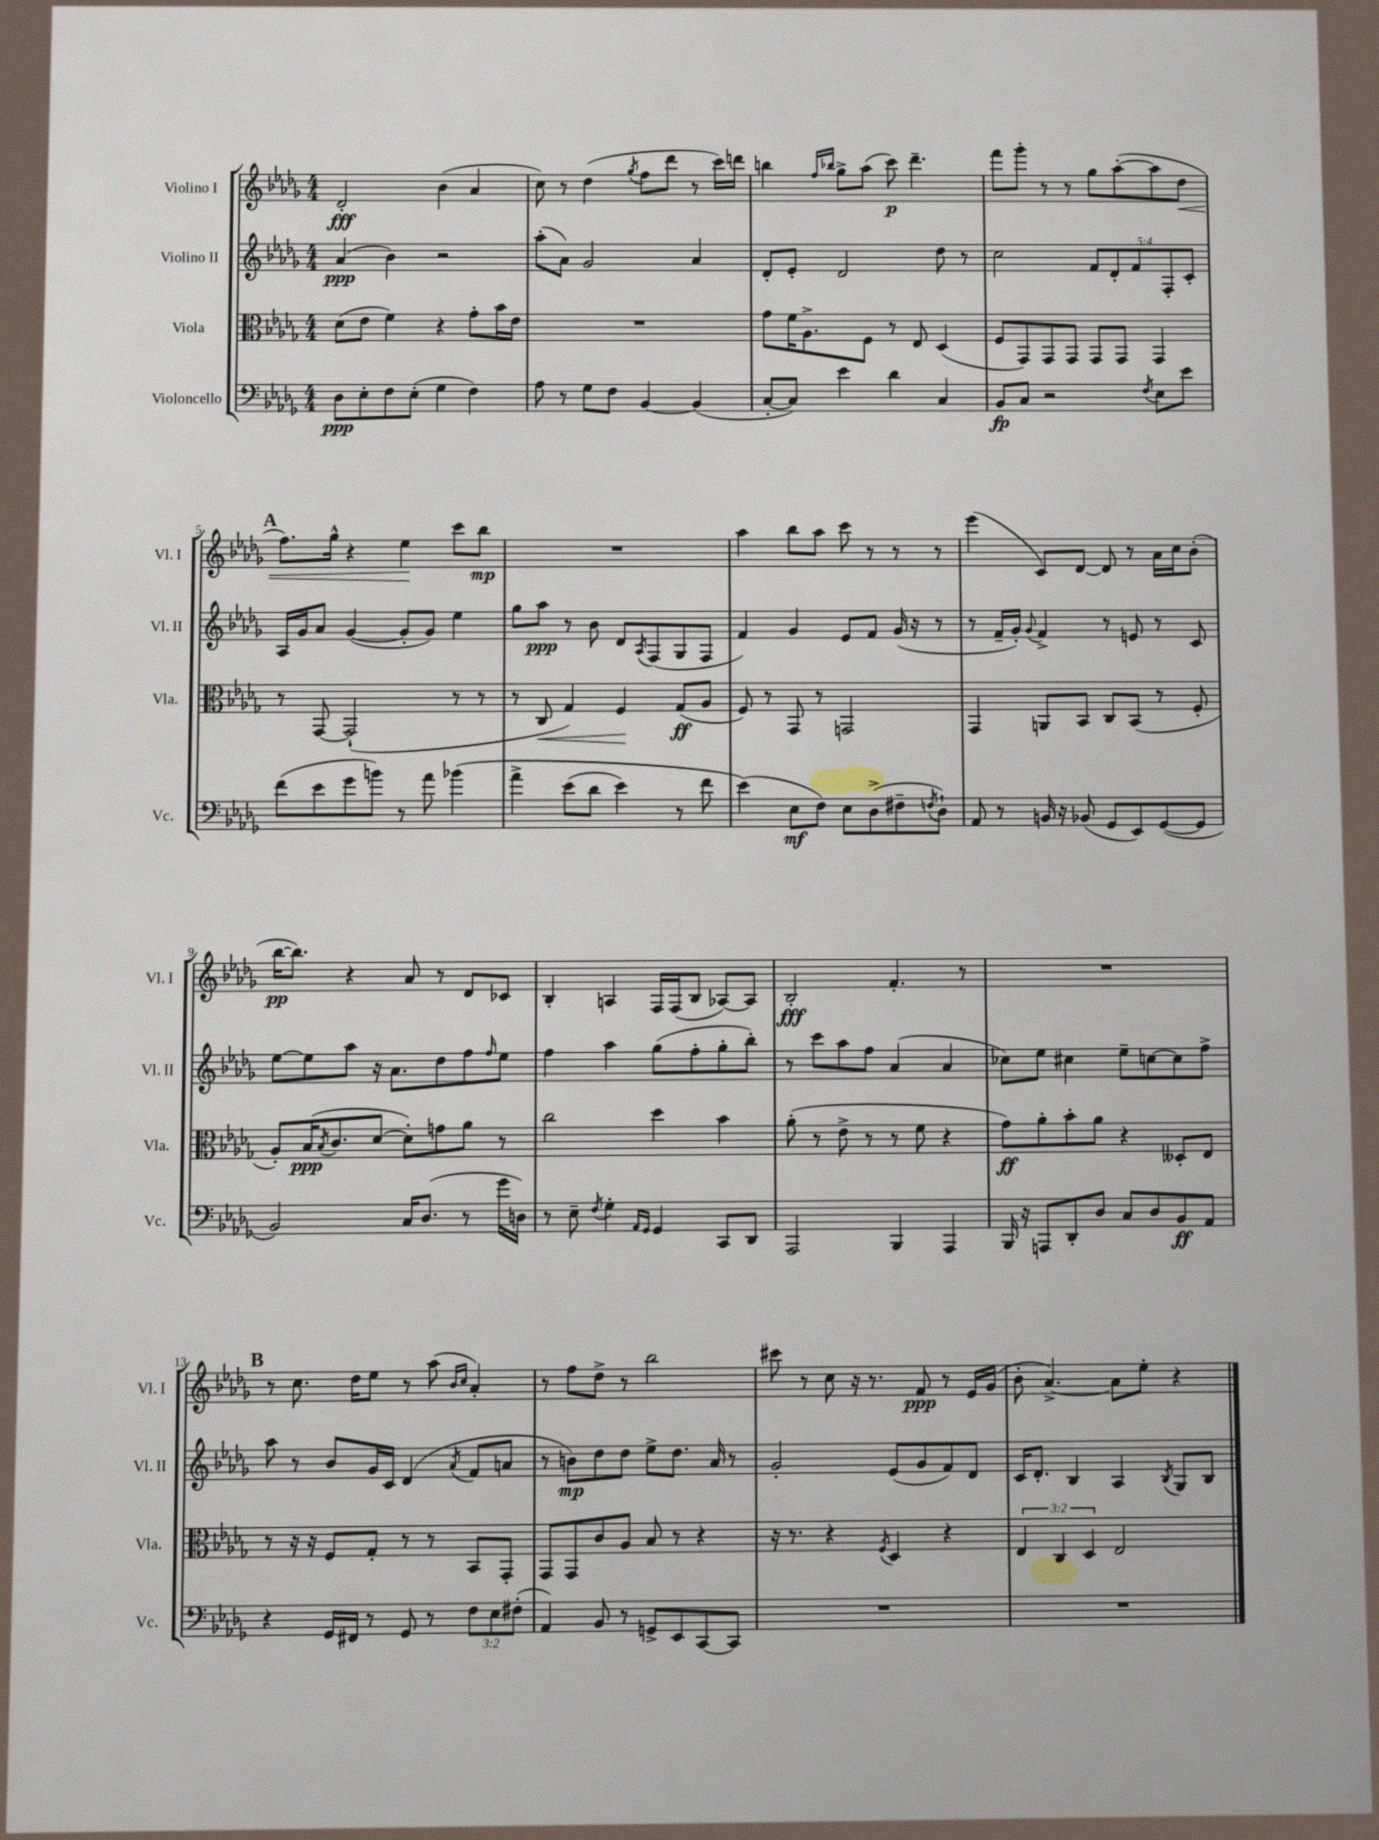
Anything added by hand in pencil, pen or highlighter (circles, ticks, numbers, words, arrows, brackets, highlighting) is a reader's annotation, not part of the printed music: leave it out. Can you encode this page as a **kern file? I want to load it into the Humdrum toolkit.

**kern	**dynam	**kern	**dynam	**kern	**dynam	**kern	**dynam
*part4	*part4	*part3	*part3	*part2	*part2	*part1	*part1
*staff4	*staff4	*staff3	*staff3	*staff2	*staff2	*staff1	*staff1
*I"Violoncello	*	*I"Viola	*	*I"Violino II	*	*I"Violino I	*
*I'Vc.	*	*I'Vla.	*	*I'Vl. II	*	*I'Vl. I	*
*clefF4	*	*clefC3	*	*clefG2	*	*clefG2	*
*k[b-e-a-d-g-]	*	*k[b-e-a-d-g-]	*	*k[b-e-a-d-g-]	*	*k[b-e-a-d-g-]	*
*M4/4	*	*M4/4	*	*M4/4	*	*M4/4	*
=1	=1	=1	=1	=1	=1	=1	=1
8D-\L	ppp	(8d-\L	.	(4a-/	ppp	2d-'/	fff
8E-'\	.	8e-\J	.	.	.	.	.
8F\	.	4f\)	.	4b-\)	.	.	.
(8E-'\J	.	.	.	.	.	.	.
4G-\	.	4r	.	2r	.	(4b-\	.
4F\)	.	8g-'\L	.	.	.	4a-/	.
.	.	16b-\L	.	.	.	.	.
.	.	16e-\JJ	.	.	.	.	.
=2	=2	=2	=2	=2	=2	=2	=2
8A-\	.	1r	.	(8aa-'\L	.	8cc\)	.
8r	.	.	.	8a-\J)	.	8r	.
8G-\L	.	.	.	2g-/	.	(4dd-\	.
8F\J	.	.	.	.	.	.	.
.	.	.	.	.	.	8qgg-/	.
[4BB-/	.	.	.	.	.	8ff\L	.
.	.	.	.	.	.	8ddd-\J	.
(4BB-/]	.	.	.	4a-/	.	8r	.
.	.	.	.	.	.	16ccc\LL)	.
.	.	.	.	.	.	16dddn\JJ	.
=3	=3	=3	=3	=3	=3	=3	=3
[8C'/L	.	8g-\L	.	8d-'/L	.	4bbn\	.
8C/J])	.	16f\K	.	8e-'/J	.	.	.
.	.	8.A-^\	.	.	.	.	.
.	.	.	.	.	.	16qqff/LL	.
.	.	.	.	.	.	16qqbb-X/JJ	.
4e-\	.	.	.	2d-/	.	8gg-^\L	.
.	.	8F\J	.	.	.	(8aa-\J	.
4d-\	.	8r	.	.	.	8ccc\)	p
.	.	8E-/	.	.	.	4.ddd-~\	.
4C/	.	(4D-/	.	8dd-\	.	.	.
.	.	.	.	8r	.	.	.
=4	=4	=4	=4	=4	=4	=4	=4
8BB-/L	fp	8F/L	.	2cc\	.	8fff\L	.
8C/J	.	8GG-/)	.	.	.	8ggg-'\J	.
2r	.	8GG-/	.	.	.	8r	.
.	.	8GG-/J	.	.	.	8r	.
.	.	8GG-/L	.	10f/L	.	8gg-\L	.
.	.	.	.	10d-'/	.	.	.
.	.	8GG-/J	.	.	.	([8aa-'\	.
.	.	.	.	10f/	.	.	.
8qF/	.	.	.	.	.	.	.
8E-\L	.	4GG-/	.	.	.	8aa-\]	.
.	.	.	.	10F'/	.	.	.
!	!	!	!	!	!	!	!LO:HP:b
8e-\J	.	.	.	.	.	8dd-\J	<
.	.	.	.	10c'/J	.	.	.
!!LO:LB:g=z
!!LO:REH:place=s1:t=A
=5	=5	=5	=5	=5	=5	=5	=5
(8f\L	.	8r	.	16A-/LL	.	8.ff\L)	.
.	.	.	.	16g-/J	.	.	.
8e-\	.	[8GG-/	.	8a-/J	.	.	.
.	.	.	.	.	.	16gg-^^\Jk	.
8g-\	.	(2GG-`/]	.	([4g-/	.	4r	.
8bn\J)	.	.	.	.	.	.	.
8r	.	.	.	8g-'/L]	.	4ee-\	.
8a-\	.	.	.	8g-/J)	.	.	.
(4b-X\	.	8r	.	4ee-\	.	8ccc\L	[
.	.	8r	.	.	.	8bb-\J	mp
=6	=6	=6	=6	=6	=6	=6	=6
4a-^\	.	8r	.	8gg-\L	.	1r	.
!	!	!	!LO:HP:b	!	!	!	!
.	.	8C/	<	8aa-\J	ppp	.	.
(8e-\L	.	4G-/)	.	8r	.	.	.
8d-\J	.	.	.	8b-\	.	.	.
4e-\)	.	4F/	.	8d-/L	.	.	.
.	.	.	.	8qA-/	.	.	.
.	.	.	.	(8F/	.	.	.
8r	.	(8G-/L	[ ff	8G-/	.	.	.
8f\	.	8A-/J	.	8F/J	.	.	.
=7	=7	=7	=7	=7	=7	=7	=7
(4e-\)	.	8F/)	.	4f/)	.	4aa-\	.
.	.	8r	.	.	.	.	.
8E-\L	mf	8GG-/	.	4g-/	.	8bb-\L	.
8F\J)	.	8r	.	.	.	8aa-\J	.
8E-\L	.	2GGn/	.	8e-/L	.	8ccc\	.
(8D-^\	.	.	.	8f/J	.	8r	.
8F#X~\	.	.	.	(16g-/	.	8r	.
.	.	.	.	16r	.	.	.
8qFn/	.	.	.	.	.	.	.
8D-`\J)	.	.	.	8r	.	8r	.
=8	=8	=8	=8	=8	=8	=8	=8
8AA-/	.	4GG-/	.	8r	.	(4eee-\	.
8r	.	.	.	16f~/LL	.	.	.
.	.	.	.	16g-'/JJ)	.	.	.
.	.	.	.	8qqg-/	.	.	.
16BBn/	.	8AAn/L	.	4f^/	.	8c/L)	.
16r	.	.	.	.	.	.	.
(8BB-X/	.	8BB-/J	.	.	.	[8d-/J	.
8GG-/L	.	8C/L	.	8r	.	8d-/]	.
8EE-/)	.	(8BB-/J	.	8en/	.	8r	.
([8GG-/	.	8r	.	8r	.	16a-\LL	.
.	.	.	.	.	.	16cc\J	.
8GG-/J]	.	8F'/	.	8c/	.	(8b-'\J	.
!!LO:LB:g=z
=9	=9	=9	=9	=9	=9	=9	=9
2BB-/)	.	8A-'/L)	.	[8ee-\L	.	[16bb-\KL	pp
.	.	.	.	.	.	8.bb-\J])	.
.	.	(16B-/K	ppp	8ee-\]	.	.	.
.	.	8qB-/	.	.	.	.	.
.	.	8.c/	.	.	.	.	.
.	.	.	.	8aa-\J	.	4r	.
.	.	[8d-/J	.	16r	.	.	.
.	.	.	.	8.a-\L	.	.	.
16C/KL	.	8d-'\L])	.	.	.	8a-/	.
(8.D-/J	.	.	.	.	.	.	.
.	.	8gn\	.	8dd-\	.	8r	.
8r	.	8a-\J	.	8ff\	.	8d-/L	.
.	.	.	.	16qqff/	.	.	.
16g-\LL	.	8r	.	8ee-\J	.	8c-X/J	.
16Dn\JJ)	.	.	.	.	.	.	.
=10	=10	=10	=10	=10	=10	=10	=10
8r	.	2cc\	.	4ff\	.	4B-'/	.
8E-~\	.	.	.	.	.	.	.
8qF/	.	.	.	.	.	.	.
4G-'\	.	.	.	4aa-\	.	4An/	.
16qqAA-/LL	.	.	.	.	.	.	.
16qqGG-/JJ	.	.	.	.	.	.	.
4GG-/	.	4dd-\	.	(8gg-\L	.	16F/LL	.
.	.	.	.	.	.	(16F/J	.
.	.	.	.	8ff'\	.	8B-/J	.
8CC/L	.	4b-\	.	8gg-'\	.	[8A-X/L)	.
8DD-/J	.	.	.	8bb-'\J)	.	8A-/J]	.
=11	=11	=11	=11	=11	=11	=11	=11
2AAA-/	.	(8a-'\	.	8r	.	2B-'/	fff
.	.	8r	.	8ccc\L	.	.	.
.	.	8e-^\	.	8aa-\	.	.	.
.	.	8r	.	8ff\J	.	.	.
4BBB-/	.	8r	.	(4a-/	.	4.f'/	.
.	.	8f\	.	.	.	.	.
4AAA-/	.	4r	.	4a-/	.	.	.
.	.	.	.	.	.	8r	.
=12	=12	=12	=12	=12	=12	=12	=12
16BBB-/	.	8g-\L)	ff	8cc-X\L)	.	1r	.
16r	.	.	.	.	.	.	.
8AAAn/L	.	8a-'\	.	8ee-\J	.	.	.
8DD-'/	.	8b-'\	.	4cc#X\	.	.	.
8D-/J	.	8a-\J	.	.	.	.	.
8C/L	.	4r	.	8ee-~\L	.	.	.
8D-/	.	.	.	[8ccn\	.	.	.
8BB-/	ff	8D--X'/L	.	8cc\]	.	.	.
8AA-/J	.	8E-/J	.	8ff^\J	.	.	.
!!LO:LB:g=z
!!LO:REH:place=s1:t=B
=13	=13	=13	=13	=13	=13	=13	=13
4r	.	8r	.	8aa-\	.	8r	.
.	.	16r	.	8r	.	8.cc\	.
.	.	16r	.	.	.	.	.
16GG-/LL	.	8F/L	.	8b-/L	.	.	.
16FF#X/JJ	.	.	.	.	.	16dd-\KL	.
8r	.	8G-'/J	.	16g-/L	.	8ee-\J	.
.	.	.	.	16c/JJ	.	.	.
8GG-/	.	8r	.	(4d-/	.	8r	.
8r	.	8r	.	.	.	(8aa-\	.
.	.	.	.	.	.	16qqb-/LL	.
.	.	.	.	8qa-/	.	16qqcc/JJ	.
12F\L	.	8BB-/L	.	8f/L	.	4a-'/)	.
12E-\	.	.	.	.	.	.	.
.	.	8GG-'/J	.	8an/J	.	.	.
(12F#X'\J	.	.	.	.	.	.	.
=14	=14	=14	=14	=14	=14	=14	=14
4AA-/)	.	8GG-/L	.	8r	.	8r	.
.	.	8GG-/	.	8bn\L)	mp	8ff\L	.
8BB-/	.	8c/	.	8dd-\	.	8dd-^\J	.
8r	.	8A-/J	.	8dd-\J	.	8r	.
8GGn^/L	.	8B-/	.	8ee-^\L	.	2bb-\	.
8EE-/	.	8r	.	8.dd-\J	.	.	.
[8CC/	.	4r	.	.	.	.	.
.	.	.	.	16a-/	.	.	.
8CC/J]	.	.	.	8r	.	.	.
=15	=15	=15	=15	=15	=15	=15	=15
1r	.	16r	.	2g-'/	.	8ccc#X\	.
.	.	8.r	.	.	.	.	.
.	.	.	.	.	.	8r	.
.	.	4r	.	.	.	8cc\	.
.	.	.	.	.	.	16r	.
.	.	.	.	.	.	8.r	.
.	.	8qF/	.	.	.	.	.
.	.	4D-/	.	(8e-/L	.	.	.
.	.	.	.	8g-/	.	8f/	ppp
.	.	4r	.	8f/)	.	8r	.
.	.	.	.	8d-/J	.	16e-/LL	.
.	.	.	.	.	.	(16g-/JJ	.
=16	=16	=16	=16	=16	=16	=16	=16
1r	.	6E-/	.	16c/KL	.	8b-'\	.
.	.	.	.	8.d-'/J	.	.	.
.	.	.	.	.	.	[4.a-^/)	.
.	.	6C/	.	.	.	.	.
.	.	.	.	4B-/	.	.	.
.	.	6D-/	.	.	.	.	.
.	.	2E-/	.	4A-/	.	8a-\L]	.
.	.	.	.	.	.	8ee-'\J	.
.	.	.	.	8qB-/	.	.	.
.	.	.	.	8G-/L	.	4r	.
.	.	.	.	8B-/J	.	.	.
==	==	==	==	==	==	==	==
*-	*-	*-	*-	*-	*-	*-	*-
